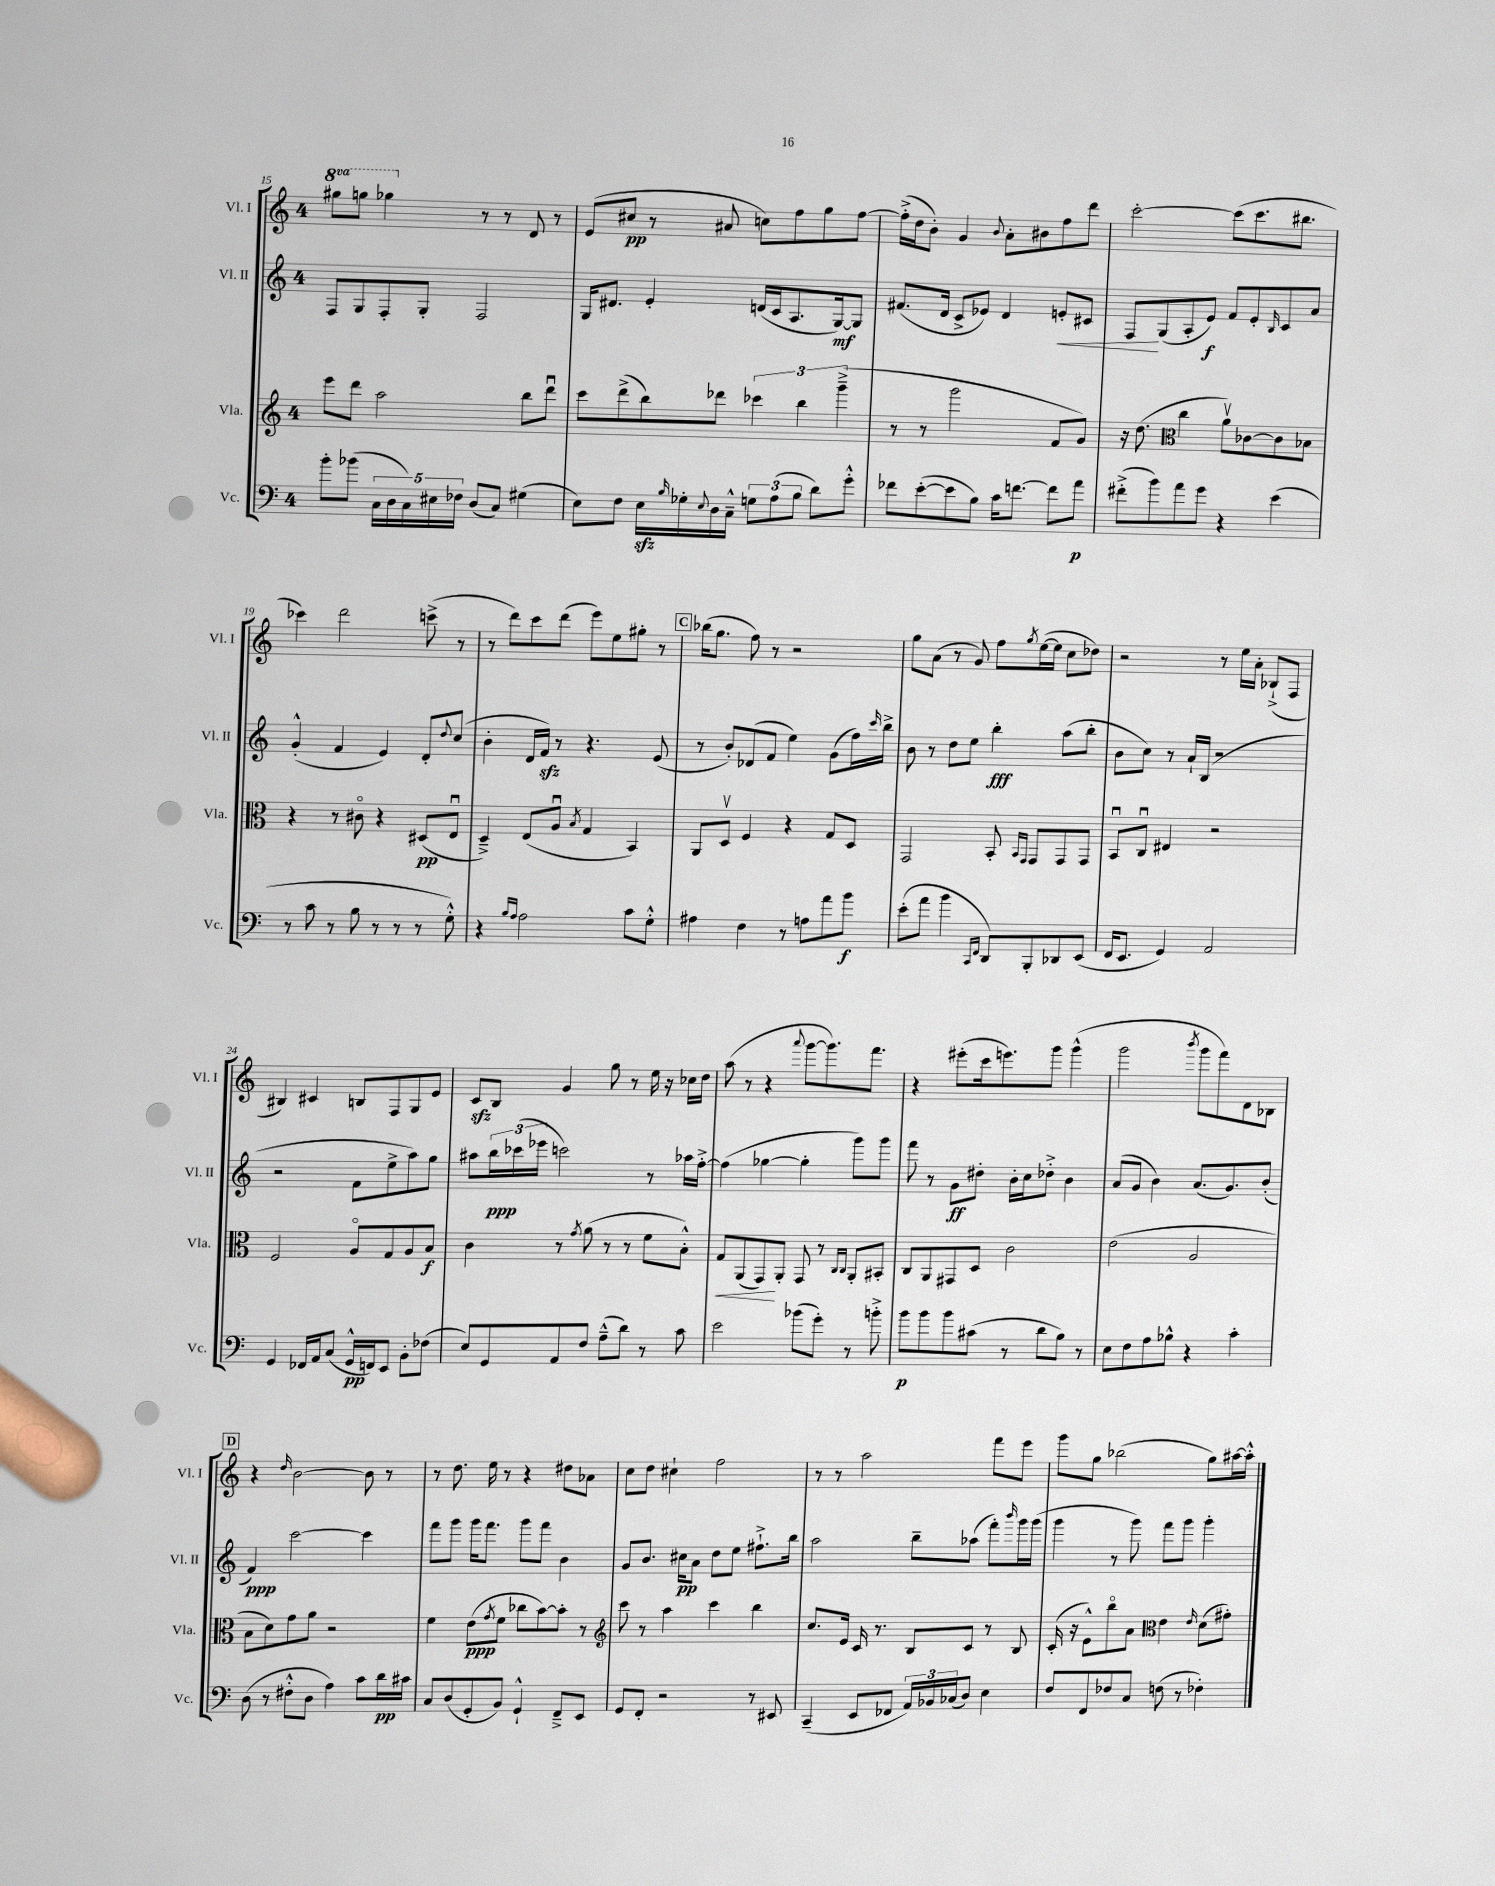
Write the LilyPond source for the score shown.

<<
\new StaffGroup <<
\new Staff = "s0" \with { instrumentName = "Vl. I" shortInstrumentName = "Vl. I" } {
    \clef treble \key c \major \once \override Staff.TimeSignature.style = #'single-digit \time 4/4 \set Staff.ottavationMarkups = #ottavation-simple-ordinals
    \ottava #1 gis'''8 g'''8 ges'''4 \ottava #0 r8 r8 d'8 r8 |
    e'8( cis''8\pp r8 ais'8 c''8) f''8 g''8 f''8~ |
    f''16-.->( d''16 b'8-.) g'4 \appoggiatura { b'8 } a'8-. bis'8 f''8 d'''8 |
    c'''2~-. c'''8( c'''8. bis''8. |
    ces'''4) d'''2 c'''8->( r8 |
    r8 d'''8) c'''8 d'''8( e'''8) e''8 gis''8-. r8 |
    \mark \markup { \box "C" } bes''16( g''8. f''8) r8 r2 |
    g''8 a'8( r8 g'8) f''8 \acciaccatura { g''8 } e''16~( e''16 c''8 des''8) |
    r2 r8 e''16 a'16-. bes8-!->( f8 |
    bis4) cis'4 b8 f8 g8 e'8 |
    c'8\sfz b8 g'4 g''8 r8 e''16 r16 ces''16 d''16 |
    a''8( r8 r4 \appoggiatura { a'''8 } g'''8~ g'''8.) f'''8. |
    r4 eis'''8-.( c'''16 e'''8.) g'''8 g'''4-^( |
    g'''2 \acciaccatura { b'''8 } g'''8 f'''8) d'8 bes8 |
    \mark \markup { \box "D" } r4 \grace { d''16 } b'2~ b'8 r8 |
    r8 d''8. e''16 r8 r4 dis''8 aes'8 |
    c''8 d''8 cis''4-! f''2 |
    r8 r8 a''2 f'''8 e'''8 |
    g'''8 g''8 bes''2( g''8) ais''16~ ais''16-.-^ \bar "|." |
}
\new Staff = "s1" \with { instrumentName = "Vl. II" shortInstrumentName = "Vl. II" } {
    \clef treble \key c \major \once \override Staff.TimeSignature.style = #'single-digit \time 4/4
    f8 g8 f8-. g8-. f2 |
    g16 dis'8. e'4-. d'16( c'16 a8. g16~\mf) g8 |
    fis'8.( d'16 c'8-> ees'8) d'4 e'8-.\< cis'8 |
    f8\! g8( a8-. e'8\f) f'8 e'8-. \grace { b16 } c'8 a'8 |
    g'4-.-^( f'4 e'4) d'8-. \appoggiatura { d''8 } c''8( |
    b'4-. d'16 f'16\sfz) r8 r4. e'8( |
    \mark \markup { \box "C" } r8 b'8-.) des'8( f'8 e''4) g'8( f''16) \grace { c'''16 } b''16-> |
    b'8 r8 d''8 e''8 b''4-.\fff a''8( b''8-. |
    b'8 c''8) r8 a'16-! b16( r2 |
    r2 f'8 e''8-> a''8) g''8 |
    ais''8 \tuplet 3/2 { b''16\ppp ces'''16( ees'''16 } c'''2) r8 aes''16 f''16~-.-> |
    f''4( ges''4~ ges''4-. g'''8) g'''8 |
    f'''8 r8 g'8\ff dis''8-. b'16-. c''16 des''8-.-> b'4 |
    a'8( g'8 b'4) a'8.( g'8.) b'8-.( |
    \mark \markup { \box "D" } f'4\ppp) c'''2~ c'''4 |
    f'''8 g'''8 g'''16 f'''8. g'''8 f'''8 b'4 |
    g'8 b'8. cis''16\pp a'8 d''8 e''8 fis''8.-!-> b''16 |
    a''2 b''8-- aes''8( f'''8-.) \grace { b'''16 } g'''16 g'''16( |
    g'''4 r8 g'''8) f'''8 g'''8 g'''4-. \bar "|." |
}
\new Staff = "s2" \with { instrumentName = "Vla." shortInstrumentName = "Vla." } {
    \clef treble \key c \major \once \override Staff.TimeSignature.style = #'single-digit \time 4/4
    e'''8 d'''8 a''2 b''8 d'''8\downbow |
    c'''8 d'''8->( b''8) des'''8 \tuplet 3/2 { ces'''4 b''4 g'''4--->( } |
    r8 r8 g'''2 f'8 g'8) |
    r16 d''8.( \clef alto c''4 a'8\upbow) ces'8~ ces'8 bes8 |
    r4 r8 cis'8\flageolet r4 dis8\pp( e8\downbow |
    d4--->) e8( a8\downbow \acciaccatura { b8 } g4 b,4) |
    \mark \markup { \box "C" } a,8 d8\upbow f4 r4 g8 d8 |
    g,2 b,8-. \grace { b,16 g,16 } g,8 g,8 g,8 |
    b,8\downbow c8\downbow eis4 r2 |
    f2 a8\flageolet g8 a8 b8\f |
    c'4 r8 \acciaccatura { g'8 } a'8( r8 r8 f'8 b8-.-^) |
    g8\< a,8( g,8\!) a,8-. g,8 r8 \grace { c16 c16 } a,8-. bis,8-. |
    c8 a,8 gis,8 d8 c'2 |
    e'2( a2 |
    \mark \markup { \box "D" } b8 d'8) g'8 a'8 r2 |
    f'4 e'8\ppp( \acciaccatura { g'8 } f'8 ces''8 b'8~) b'8-. r8 |
    \clef treble c'''8 r8 a''4 c'''4 b''4 |
    c''8. e'16 c'16 r8. b8 c'8 r8 b8 |
    c'16-.( r16 e'8-^) b''8\flageolet a'8 \clef alto e'4 \grace { e'16 } d'8( gis'8-.) \bar "|." |
}
\new Staff = "s3" \with { instrumentName = "Vc." shortInstrumentName = "Vc." } {
    \clef bass \key c \major \once \override Staff.TimeSignature.style = #'single-digit \time 4/4
    b'8-. bes'8( \tuplet 5/4 { c16 d16 c16) eis16 fes16 } d8( c8) gis4( |
    e8) f8 e16\sfz \grace { b16 } ges16-. \appoggiatura { e8 } d16 c16---^ \tuplet 3/2 { g8 a8( b8 } d'8) g'8-.-^ |
    fes'8 e'8~-.( e'8 b8) c'16 f'8.~ f'8 a'8\p |
    fis'8-.->( b'8) a'8 g'8 r4 e'4( |
    r8 c'8 r8 b8 r8 r8 r8 g8-.-^) |
    r4 \grace { b16 a16 } a2 c'8 g8-.-^ |
    \mark \markup { \box "C" } ais4 f4 r8 a8 a'8 b'8\f |
    e'8-.( a'8 b'4 \grace { c,16 f,16 } d,8) b,,8-. des,8 e,8( |
    f,16 e,8. g,4) a,2 |
    g,4 fes,16 a,16 c8( g,16-^\pp f,16) e,8 b,8-. fes8( |
    e8) g,8 a,8 f8 a8---^( d'8) r8 c'8 |
    e'2 bes'8( g'8-.) r8 b'8-.-> |
    b'8\p b'8 b'8 cis'8( r8 d'8 b8) r8 |
    e8 f8 a8 bes8-^ r4 c'4-. |
    \mark \markup { \box "D" } d8( r8 fis8-.-^ d8 a4) c'8 d'16\pp cis'16 |
    c8 d8( g,8-. b,8) g,4-!-^ f,8---> e,8 |
    g,8 f,8-. r2 r8 eis,8 |
    c,4--( e,8 fes,8 \tuplet 3/2 { a,16) bes,16 ces16( } d8) e4 |
    f8 f,8 fes8 c8 f8( r8 fes4-.) \bar "|." |
}
>>
>>
\layout { \context { \Score currentBarNumber = #15 } }
